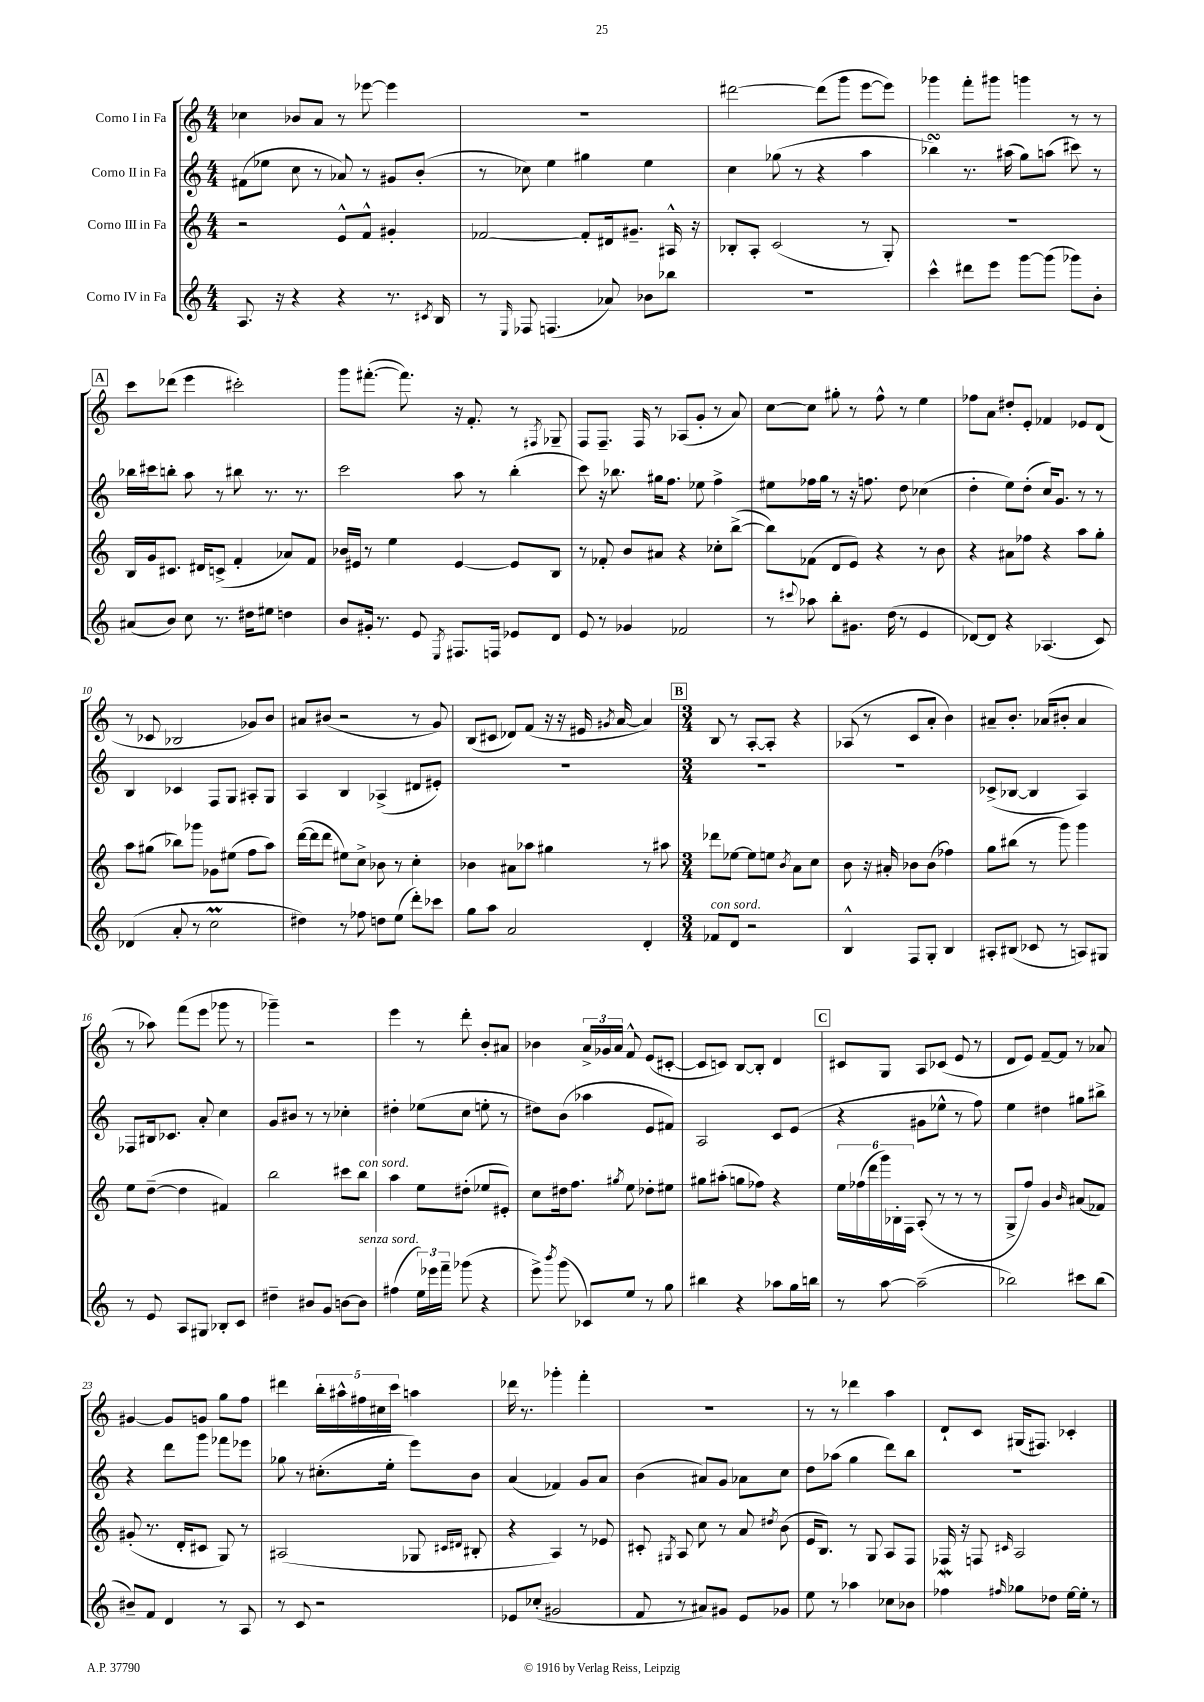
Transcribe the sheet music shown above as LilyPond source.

<<
\new StaffGroup <<
\new Staff = "s0" \with { instrumentName = "Corno I in Fa" } {
    \clef treble \key c \major \numericTimeSignature \time 4/4
    \autoBeamOff ces''4 bes'8[ a'8] r8 ees'''8~ ees'''4 |
    R1 |
    dis'''2~ dis'''8[( g'''8] e'''8[~ e'''8]) |
    ges'''4 f'''8[-. gis'''8] g'''4 r8 r8 |
    \mark \markup { \box "A" } c'''8[ des'''8]( e'''4 cis'''2-.) |
    g'''8[ fis'''8.]~-.( fis'''8.) r16 f'8.-. r8 \acciaccatura { fis8 } ges8-- |
    f8[ f8.]-- f16 r8 aes8[( g'8]-. r8 a'8) |
    c''8[~ c''8] gis''8-. r8 f''8-^ r8 e''4 |
    fes''8[ a'8] dis''8[-. e'8]-. fes'4 ees'8[ d'8]( |
    r8 ces'8 bes2 ges'8[) b'8] |
    ais'8[ bis'8]( r2 r8 g'8) |
    b8[( cis'8] des'8[) f'8]( r16 r16 eis'16 \acciaccatura { gis'8 } a'16~ a'4) |
    \mark \markup { \box "B" } \numericTimeSignature \time 3/4 b8 r8 a8[~-. a8]-. r4 |
    aes8( r8 c'8[ a'8]-. b'4) |
    ais'8[-- b'8.]-. aes'16[( bis'8]-. aes'4 |
    r8 aes''8) f'''8[( e'''8] ges'''8 r8 |
    ges'''4--) r2 |
    e'''4 r8 d'''8-. b'8[-. ais'8] |
    bes'4 \tuplet 3/2 { a'16[-> ges'16 a'16] } f'8-^ e'8[( cis'8]~-. |
    cis'8[ c'8]) b8[~ b8]-. d'4 |
    \mark \markup { \box "C" } cis'8[ g8] a8[ ces'8]( e'8 r8 |
    d'8[ e'8]) f'8[~-- f'8] r8 aes'8 |
    gis'4~ gis'8[ g'8] g''8[ f''8] |
    dis'''4 \tuplet 5/4 { b''16[-. ais''16-^ fis''16 cis''16 c'''16] } a''4 |
    des'''16 r8. ges'''4-. f'''4-. |
    R2. |
    r8 r8 des'''4 a''4 |
    d'8[-! c'8] gis16[( fis8.]) ces'4-. \bar "|." |
}
\new Staff = "s1" \with { instrumentName = "Corno II in Fa" } {
    \clef treble \key c \major \numericTimeSignature \time 4/4
    \autoBeamOff fis'8[( ees''8] c''8 r8 aes'8) r8 gis'8[ b'8]-.( |
    r8 ces''8) e''4 gis''4 e''4 |
    c''4 ges''8( r8 r4 a''4 |
    bes''4\turn) r8. ais''16( g''8[) a''8]( cis'''8) r8 |
    \mark \markup { \box "A" } bes''16[ cis'''16 b''8]-. a''8 r8 bis''8 r8. r8. |
    c'''2 a''8 r8 b''4-.( |
    c'''8) r16 bes''8. gis''16[ f''8.] ees''8 f''4-> |
    eis''8[ fes''16 g''16] r8 r16 f''8. d''8 ces''4( |
    d''4-. e''8[) d''8]-.( c''16[) g'8.] r8 r8 |
    b4 ces'4 f8[ g8] ais8[-. g8] |
    a4 b4 aes4->( dis'8[ eis'8]-.) |
    R1 |
    \mark \markup { \box "B" } \numericTimeSignature \time 3/4 R2. |
    R2. |
    ces'8[->( bes8]~ bes4 a4) |
    fes8[ bis16 ces'8.] a'8-. c''4 |
    g'8[ bis'8] r8 r8 ces''4-. |
    dis''4-. ees''8[( c''8] e''8-. r8 |
    dis''8[) b'8]( aes''4 e'8[ fis'8]) |
    a2 c'8[ e'8]( |
    \mark \markup { \box "C" } r4 gis'8[ ees''8]-^ r8 f''8) |
    e''4 dis''4 gis''8[ bis''8]-> |
    r4 d'''8[ g'''8] fes'''8[ ees'''8] |
    ges''8 r8 cis''8.[-.( e''16]-. e'''8[) b'8] |
    a'4( fes'4) g'8[ a'8] |
    b'4( ais'8[) g'8] aes'8[ c''8] |
    d''8[ aes''8]( g''4 d'''8[) b''8] |
    R2. \bar "|." |
}
\new Staff = "s2" \with { instrumentName = "Corno III in Fa" } {
    \clef treble \key c \major \numericTimeSignature \time 4/4
    \autoBeamOff r2 e'8[-^ f'8]-^ gis'4-. |
    fes'2~ fes'8[-. dis'16 gis'8.]-- ais16-^ r16 |
    bes8[-. a8]-. c'2( r8 g8-.) |
    R1 |
    \mark \markup { \box "A" } b16[ g'16 cis'8.] dis'16[ c'8]->( f'4-. aes'8[) f'8] |
    bes'16[ eis'16] r8 e''4 eis'4~ eis'8[ b8] |
    r8 fes'8-. b'8[ ais'8] r4 ces''8[-. b''8]~->( |
    b''8[) fes'8]( d'8[ e'8]) r4 r8 b'8 |
    r4 ais'8[ fes''8] r4 a''8[ g''8]-. |
    a''8[ gis''8]( bes''8[) ges'''8] ges'8[ eis''8]( f''8[ a''8]) |
    d'''16[~( d'''16 d'''8] eis''8[) c''8]-> bes'8 r8 c''4-. |
    bes'4 ais'8[ aes''8] gis''4 r8 ais''8 |
    \mark \markup { \box "B" } \numericTimeSignature \time 3/4 des'''8[ ees''8]~ ees''8[ e''8] \acciaccatura { b'8 } a'8[ c''8] |
    b'8 r16 ais'16-. bes'8[ bes'8]( fes''4) |
    g''8[ bis''8]( r8 g'''8) g'''4 |
    e''8[ d''8]~--( d''4 fis'4) |
    b''2 cis'''8[ b''8]^\markup { \italic "con sord." } |
    a''4 e''8[ dis''8]-.( ees''8[ eis'8]-.) |
    c''8[ dis''16 f''8.] \acciaccatura { gis''8 } e''8 des''8[-. eis''8] |
    gis''8[ ais''8]-.( g''8[ fes''8]) r4 |
    \mark \markup { \box "C" } \tuplet 6/4 { e''16[ fes''16( d'''16 g'''16) bes16-. f16] } a8-.( r8 r8 r8 |
    g8[-> f''8]) g'4 \grace { b'16 } ais'8[( fes'8]) |
    gis'8-.( r8. d'16[-. cis'8] g8) r8 |
    ais2( ges8 \grace { cis'16[ dis'16] } bis8-. |
    r4 a4) r8 ees'8 |
    cis'8-. \acciaccatura { gis8 } a8 c''8 r8 a'8 \acciaccatura { dis''8 } b'8( |
    e'16[ b8.]) r8 g8 a8[ f8] |
    fes16 r16 f8 \grace { cis'16 } a2 \bar "|." |
}
\new Staff = "s3" \with { instrumentName = "Corno IV in Fa" } {
    \clef treble \key c \major \numericTimeSignature \time 4/4
    \autoBeamOff a8. r16 r4 r4 r8. \acciaccatura { cis'8 } b16 |
    r8 \grace { e16 } fes8 f4.( aes'8) bes'8[ bes''8] |
    R1 |
    c'''4-^ dis'''8[ e'''8] g'''8[~ g'''8]( ges'''8[) b'8]-. |
    \mark \markup { \box "A" } ais'8[( b'8]) c''8 r8. dis''16[ eis''8] d''4 |
    b'8[ gis'16]-. r8. e'8 \acciaccatura { e8 } fis8.[ f16] ees'8[ d'8] |
    e'8 r8 ges'4 fes'2 |
    r8 \appoggiatura { cis'''8 } aes''8 b''8[-. gis'8.] d''16( r8 e'4 |
    des'8[~) des'8] r4 aes4.( c'8) |
    des'4( a'8-. r8 c''2\prall |
    dis''4) r8 fes''8 d''8[ e''8]( d'''8[-.) ces'''8] |
    g''8[ a''8] a'2 d'4-. |
    \mark \markup { \box "B" } \numericTimeSignature \time 3/4 fes'8[^\markup { \italic "con sord." } d'8] r2 |
    b4-^ f8[ g8]-. b4 |
    ais8[-. bis8]( ces'8 r8 a8[) gis8] |
    r8 e'8 a8[ gis8] bes8[-. c'8] |
    dis''4-- bis'8[ g'8] b'8[~ b'8]^\markup { \italic "senza sord." } |
    fis''4( \tuplet 3/2 { e''16[) ees'''16 f'''16]-- } ges'''8( r4 |
    e'''8->) \acciaccatura { b'''8 } g'''8( ces'8[) e''8] r8 g''8 |
    bis''4 r4 aes''8[ g''16 b''16] |
    \mark \markup { \box "C" } r8 a''8~ a''2--( |
    bes''2) cis'''8[ bes''8]( |
    bis'8[--) f'8] d'4 r8 a8 |
    r8 c'8 r2 |
    ees'8[ ces''8]-.( gis'2 |
    f'8 r8 ais'8[) gis'8] e'8[ ges'8] |
    e''8 r8 aes''4 ces''8[ bes'8] |
    fes''4\mordent \grace { fis''16 } ges''8[ des''8] e''16[~ e''16]-. r8 \bar "|." |
}
>>
>>
